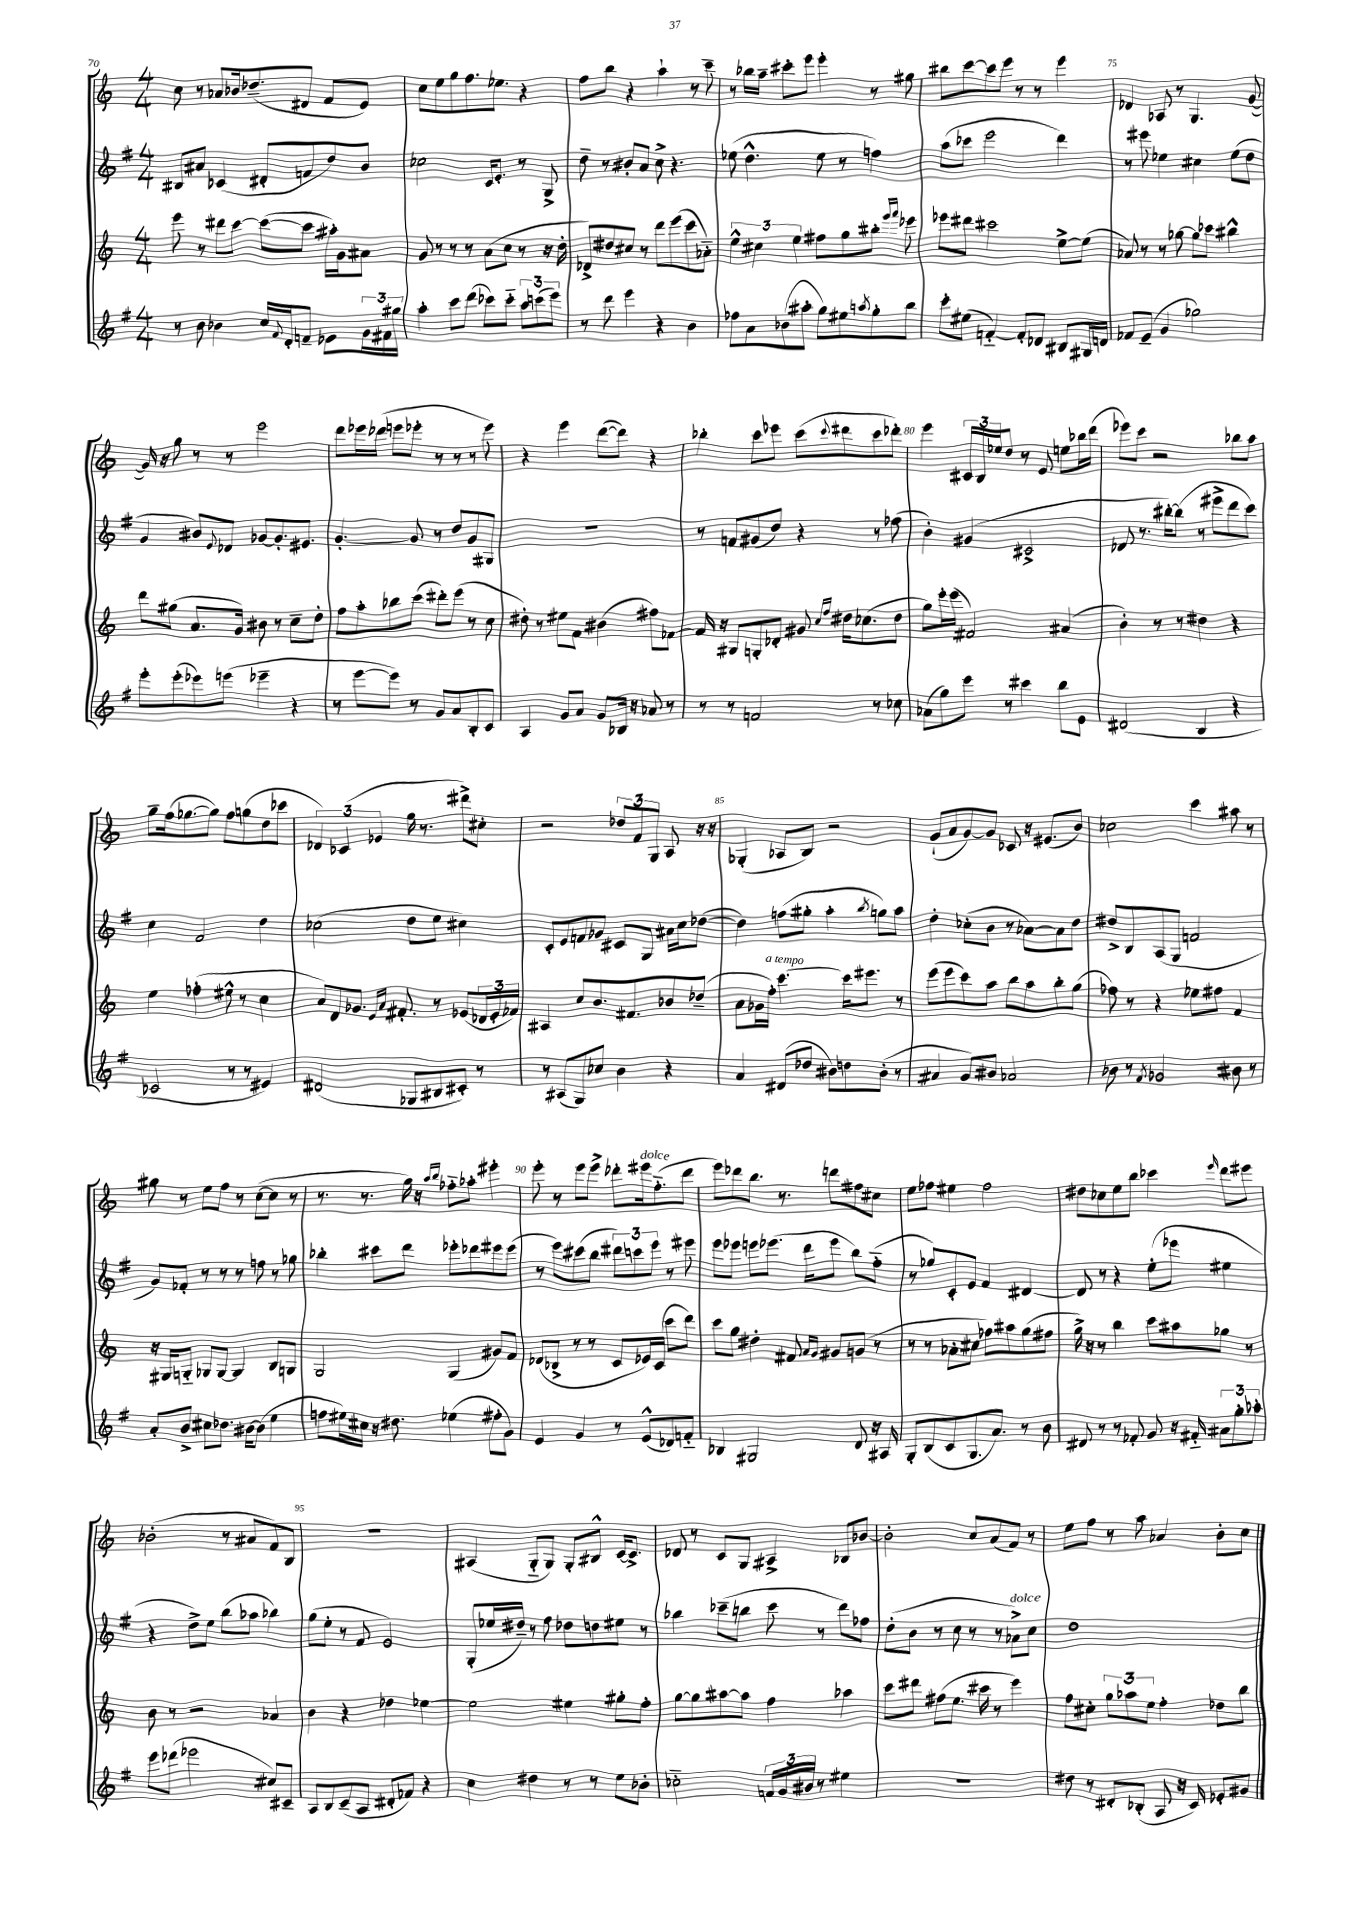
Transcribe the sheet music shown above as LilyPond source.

<<
\new StaffGroup <<
\new Staff = "s0" {
    \clef treble \key c \major \numericTimeSignature \time 4/4
    c''8 r8 aes'8 bes'16 des''8.--( dis'8 f'8 e'8) |
    c''8 e''8 g''8 f''8. ees''8. r4 |
    f''8 b''8 r4 a''4-! r8 c'''8-- |
    r8 bes''16 a''16-- cis'''8-. e'''8 e'''4-. r8 gis''8 |
    bis''8 c'''8~ c'''8 e'''8 r8 r8 e'''4 |
    des'4 aes8 r8 g4. g'8~( |
    g'16) r16 g''8 r8 r8 e'''2 |
    d'''8 ees'''16 des'''16( e'''8 ees'''8-. r8 r8 r8 ees'''8) |
    r4 e'''4 d'''8~( d'''8) r4 |
    bes''4-. c'''8 ees'''8 c'''8( \appoggiatura { c'''8 } dis'''8 c'''8 des'''8-.) |
    e'''4 \tuplet 3/2 { cis'16 b16 ees''16 } d''8 r8 e'8 e''8 bes''16 d'''16( |
    ees'''8) c'''8 r2 bes''8 a''8 |
    g''8-- f''16( ges''8.~ ges''8) f''8 g''8( d''8 ces'''8 |
    \tuplet 3/2 { des'4) ces'4( ees'4 } g''16 r8. dis'''8->) cis''8-. |
    r2 \tuplet 3/2 { des''8 f'8 g8 } a8 r16 r16 |
    ges4-.( aes8 b8) r2 |
    g'8-!( a'8 g'8~) g'8 ces'8 r16 eis'8.( b'8) |
    ces''2 c'''4 ais''8 r8 |
    gis''8 r8 e''8 f''8 r8 c''8~( c''8 r8 |
    r8. r8. g''16) r16 \grace { a''16 b''16 } fes''8-_ aes''8-. eis'''4-. |
    e'''8-. r8 e'''8 e'''8-> des'''8-. eis'''16^\markup { \italic "dolce" } f''8.-_( des'''8 |
    e'''8) des'''8 b''8. r8. d'''8 fis''8 cis''8 |
    e''8 fes''8 eis''4 fes''2 |
    dis''8 ces''8 e''8 b''8 ces'''4 \grace { e'''16 } d'''8 eis'''8 |
    bes'2-.( r8 ais'8 f'8) b8 |
    R1 |
    ais4( g8-_ g8) g8-. bis8-^ c'16~ c'8.-> |
    des'8 r8 c'8 g8 ais4-> bes8 bes'8~ |
    bes'2-. c''8 a'8( f'8) r8 |
    e''8 f''8 r8 a''8 aes'4 b'8-. c''8 \bar "|." |
}
\new Staff = "s1" {
    \clef treble \key g \major \numericTimeSignature \time 4/4
    bis8 ais'8 ces'4( dis'8-. f'8 d''8) b'8 |
    ces''2 c'16 e'8.-. r8 g8-> |
    d''8-- r8 bis'8-. a'8 c''8-> r4. |
    ees''8( d''4.-^ ees''8 r8 f''4) |
    a''8( ces'''8 e'''2 d'''4) |
    r8 eis'''8 ees''4 cis''4 ees''8( d''8 |
    g'4 bis'8) \appoggiatura { e'8 } des'8 ges'8~ ges'8.-. eis'8. |
    g'4.~-. g'8 r8 d''8 g'8 gis8 |
    r1 |
    r8 f'8 gis'8( d''8) r4 r8 fes''8( |
    b'4-.) gis'4( cis'2-> |
    des'8 r8. bis''16~-.) bis''8( r8 eis'''8-> d'''8 c'''8) |
    c''4 fis'2 d''4 |
    ces''2( d''8 e''8 cis''4) |
    c'8-. e'8 f'8 ges'8 cis'8 g8 ais'16 c''16 des''8~( |
    des''4) f''8( gis''8-. a''4-. \acciaccatura { b''8 } g''8) a''8 |
    d''4-. ces''8-.( b'8 r8 aes'8~) aes'8 d''8 |
    dis''8-> b8 a8( g8 f'2 |
    g'8) fes'8-. r8 r8 r8 f''8 r8 ges''8 |
    bes''4-. cis'''8 d'''8 ees'''8-. des'''8 eis'''8 eis'''8( |
    r8 e'''8) cis'''8( b''8 \tuplet 3/2 { dis'''8) c'''8 e'''8 } r8 eis'''8 |
    e'''8 ees'''8 e'''8 ees'''8.( d'''16 ees'''8 b''8) fis''8-_( |
    r8 ges''8) c'8-. e'8 fis'4 dis'4~ |
    dis'8 r8 r4 e''8-.( ees'''8 eis''4 |
    r4 d''8->) e''8 b''8( aes''8 bes''4) |
    g''8( e''8-. r8 fis'8 e'2) |
    g8-.( ees''16 dis''16--) r8 fis''8 des''8 d''8 eis''8 r8 |
    bes''4 ces'''8--( b''8 ces'''8 r8 d'''8) fes''8 |
    d''8-.( b'8 r8 c''8 r8 r8 aes'8->^\markup { \italic "dolce" }) c''8 |
    d''1 \bar "|." |
}
\new Staff = "s2" {
    \clef treble \key c \major \numericTimeSignature \time 4/4
    e'''8 r8 dis'''8 c'''8~ c'''8~( c'''8 ais''16-.) g'16 ais'8 |
    g'8 r8 r8 r8 a'8( c''8 r8 r16 d''16-. |
    des'8->) dis''8 cis''8 r8 d'''8 e'''8( c'''8 aes'8-_) |
    \tuplet 3/2 { e''4-^ cis''4 e''4 } fis''8 g''8 bis''8-. \grace { g'''16 a'''16 } ees'''8 |
    ees'''8 dis'''8 cis'''2 e''8~-> e''8( |
    aes'8) r8 r8 ges''8~ ges''8 ces'''8 bis''4-^ |
    d'''8 gis''8( a'8. g'16) bis'8 r8 c''8-- d''8-. |
    f''8 a''8-. bes''8 c'''8( dis'''8-.) e'''8( r8 c''8 |
    dis''8-.) r8 eis''8 f'8 bis'4( fis''8) fes'8~ |
    fes'16 r16 gis8 g8-. des'8-. gis'8 \grace { c''16 f''16 } dis''16 ces''8.( dis''8 |
    g''8) e'''16-. e'''16( fis'2) ais'4( |
    b'4-.) r8 r8 dis''4 r4 |
    e''4 fes''4-.( eis''8-^ r8 c''4 |
    a'8) d'8 ges'8. \grace { e'16 a'16 } fis'8.-. r8 ees'8( \tuplet 3/2 { des'16 ees'16-. fes'16) } |
    ais4 c''8 b'8. fis'8. bes'8 des''8--( |
    a'8 ges'16 f''16-.^\markup { \italic "a tempo" }) c'''4.~ c'''16 eis'''8. r8 |
    e'''8( e'''8 c'''8) a''8 b''8 a''8 b''8-. g''8( |
    fes''8) r8 r4 ees''8 fis''8 f'4 |
    r16 gis16 g8-_ ges8 ges8~ ges4 b8 g8 |
    g2 g4( gis'8) f'8 |
    des'8( bes8-> r8 r8 c'8 ees'16) c'16( c'''8 d'''8) |
    c'''8 g''8 dis''4-. fis'8 \grace { a'16 g'16 } gis'8 g'8( r8 |
    r8 r8 aes'8-. cis''8 fes''8) ais''8 g''8( fis''8 |
    g''16->) r16 r8 b''4 c'''8 ais''8 ges''8 r8 |
    b'8 r8 r2 aes'4 |
    b'4 r4 des''4 ees''4~ |
    ees''2 eis''4 gis''8-. f''8-. |
    g''8~ g''8 ais''8~ ais''8 f''4 aes''4 |
    c'''8 dis'''8 fis''8( e''8. cis'''16 r8 e'''4) |
    f''8 cis''8-. \tuplet 3/2 { g''8 aes''8 e''8 } f''4-. des''8 b''8 \bar "|." |
}
\new Staff = "s3" {
    \clef treble \key g \major \numericTimeSignature \time 4/4
    r8 b'8 bes'4 c''16 \appoggiatura { fis'8 } d'16-. f'8-- ees'8 \tuplet 3/2 { g'16 fis'16 gis''16 } |
    a''4-. c'''8 d'''8( ces'''8) ces'''8-_ \tuplet 3/2 { a''8 c'''8( e'''8) } |
    r8 d'''8 e'''4 r4 b'4 |
    fes''8 a'8 bes'8( ais''8-. g''8) eis''8 \acciaccatura { a''8 } g''8-. b''8 |
    c'''8-. eis''8( f'4~-_) f'8-. des'8 bis8 gis16 d'16 |
    fes'8 e'8--( g'4 ges''2) |
    e'''8-. e'''8-.( ees'''8) e'''8( ees'''4-- r4 |
    r8 e'''8~ e'''8) r8 g'8 a'8 b8-. c'8 |
    a4 g'8 a'8 g'8 bes16 r16 aes'8 r8 |
    r8 r8 f'2 r8 ces''8 |
    aes'8( g''8) e'''8 r8 cis'''4 b''8 e'8 |
    dis'2( b4 r4 |
    ces'2 r8 r8 eis'4) |
    dis'2( ges8 bis8 cis'8-.) r8 |
    r8 ais8( g8) ces''8 b'4 r4 |
    a'4 dis'8( des''8 bis'8) d''8 bis'8-.( r8 |
    ais'4 g'8) bis'8 aes'2 |
    bes'8 r8 \acciaccatura { fis'8 } ges'2 bis'8 r8 |
    a'8-. b'8-> cis''8 des''8. bis'16~ bis'8( e''4 |
    f''8 eis''16) cis''16 r16 dis''8. ees''4( fis''8-. g'8) |
    e'4 g'4 r8 e'8-^( des'8) f'8-_ |
    bes4 gis2 d'8 r16 ais16 |
    g8-. b8( c'8 g8. a'8.) r8 b'8 |
    dis'8 r8 r8 fes'8-. g'8 r16 fis'16-_ \tuplet 3/2 { ais'8 g''8-. aes''8-. } |
    e'''8 des'''8( ees'''2 cis''8) cis'8-- |
    a8 b8 c'8--( a8 dis'8-. fes'8) r4 |
    c''4 dis''4 r8 r8 e''8 bes'8-. |
    ces''2-_ \tuplet 3/2 { f'16 g'16 bis'16 } r8 eis''4 |
    R1 |
    dis''8 r8 dis'8-. bes8-.( a8 r16 c'16) ees'8-. gis'8 \bar "|." |
}
>>
>>
\layout { \context { \Score currentBarNumber = #70 \override BarNumber.break-visibility = ##(#f #t #t) barNumberVisibility = #(every-nth-bar-number-visible 5) } }
